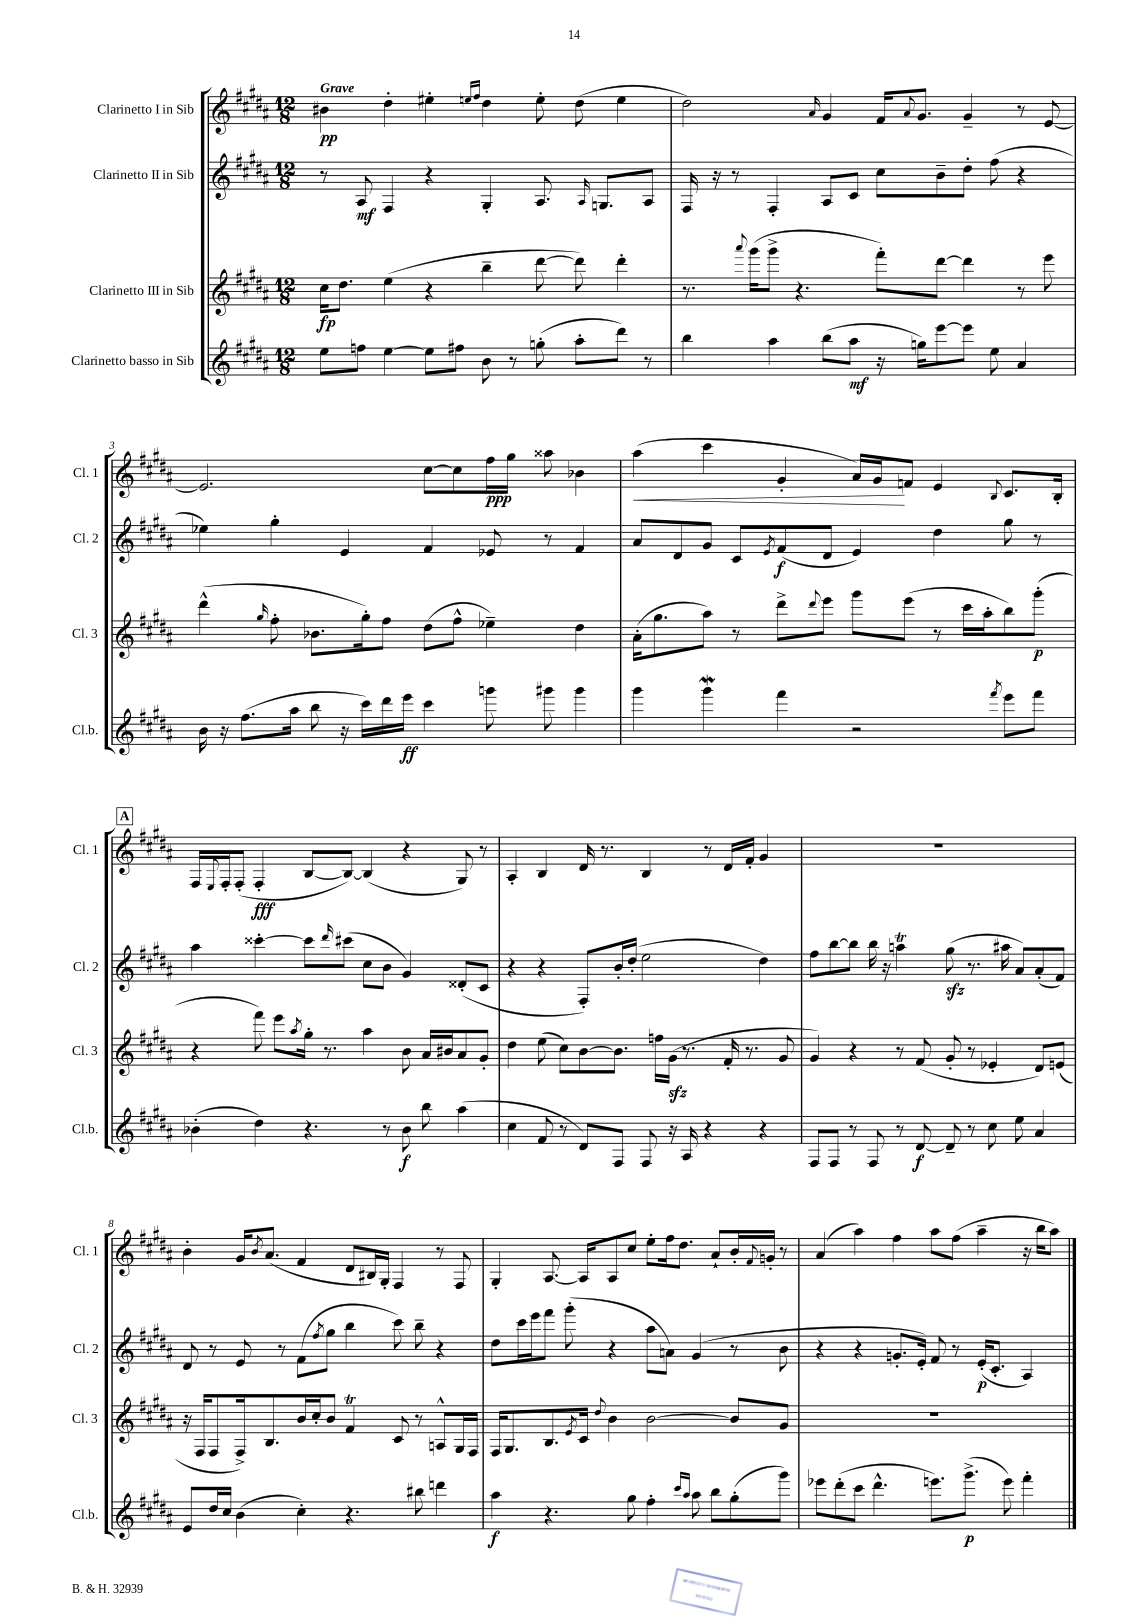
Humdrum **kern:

**kern	**dynam	**kern	**dynam	**kern	**dynam	**kern	**dynam
*part4	*part4	*part3	*part3	*part2	*part2	*part1	*part1
*staff4	*staff4	*staff3	*staff3	*staff2	*staff2	*staff1	*staff1
*I"Clarinetto basso in Sib	*	*I"Clarinetto III in Sib	*	*I"Clarinetto II in Sib	*	*I"Clarinetto I in Sib	*
*I'Cl.b.	*	*I'Cl. 3	*	*I'Cl. 2	*	*I'Cl. 1	*
*clefG2	*	*clefG2	*	*clefG2	*	*clefG2	*
*k[f#c#g#d#a#]	*	*k[f#c#g#d#a#]	*	*k[f#c#g#d#a#]	*	*k[f#c#g#d#a#]	*
*M12/8	*	*M12/8	*	*M12/8	*	*M12/8	*
=1	=1	=1	=1	=1	=1	=1	=1
!	!	!	!	!	!	!LO:TX:a:B:t=Grave	!
8ee\L	.	16cc#\KL	fp	8r	.	4b#X\	pp
.	.	8.dd#\J	.	.	.	.	.
8ffn\J	.	.	.	8A#/	mf	.	.
[4ee\	.	(4ee\	.	4F#/	.	4dd#'\	.
8ee\L]	.	4r	.	4r	.	4ee#X'\	.
8ff#X\J	.	.	.	.	.	.	.
.	.	.	.	.	.	16qqeen/LL	.
.	.	.	.	.	.	16qqff#/JJ	.
8b\	.	4bb~\	.	4G#'/	.	4dd#\	.
8r	.	.	.	.	.	.	.
(8ggn'\	.	[8ddd#\	.	8.A#/	.	8ee'\	.
8aa#'\L	.	8ddd#\])	.	.	.	(8dd#\	.
.	.	.	.	16qqA#/	.	.	.
.	.	.	.	8.Gn/L	.	.	.
8ddd#\J)	.	4ddd#'\	.	.	.	4ee\	.
8r	.	.	.	8A#/J	.	.	.
=2	=2	=2	=2	=2	=2	=2	=2
4bb\	.	8.r	.	16F#/	.	2dd#\)	.
.	.	.	.	16r	.	.	.
.	.	.	.	8r	.	.	.
.	.	8qqaaa#/	.	.	.	.	.
.	.	(16ggg#\KL	.	.	.	.	.
4aa#\	.	8ggg#^\J	.	4F#'/	.	.	.
.	.	4.r	.	.	.	.	.
.	.	.	.	.	.	16qqa#/	.
(8bb\L	.	.	.	8A#/L	.	4g#/	.
8aa#\J	mf	.	.	8c#/J	.	.	.
16r	.	8fff#'\L)	.	8cc#\L	.	16f#/KL	.
.	.	.	.	.	.	8qqa#/	.
16ggn\KL)	.	.	.	.	.	8.g#/J	.
[8eee\	.	[8ddd#\J	.	8b~\	.	.	.
8eee\J]	.	4ddd#\]	.	8dd#'\J	.	4g#~/	.
8ee\	.	.	.	(8ff#\	.	.	.
4a#/	.	8r	.	4r	.	8r	.
.	.	8eee\	.	.	.	[8e/	.
!!LO:LB:g=z
=3	=3	=3	=3	=3	=3	=3	=3
16b\	.	(4ddd#^^\	.	4ee-X\)	.	2.e/]	.
16r	.	.	.	.	.	.	.
(8.ff#\L	.	.	.	.	.	.	.
.	.	16qqgg#/	.	.	.	.	.
.	.	8ff#'\	.	4gg#'\	.	.	.
16aa#\Jk	.	.	.	.	.	.	.
8bb\	.	8.b-X\L	.	.	.	.	.
16r	.	.	.	4e/	.	.	.
16ccc#\LL)	.	16gg#'\k)	.	.	.	.	.
16ddd#\	.	8ff#\J	.	.	.	.	.
16eee\JJ	ff	.	.	.	.	.	.
4ccc#\	.	(8dd#\L	.	4f#/	.	[8cc#\L	.
.	.	8ff#^^\J	.	.	.	8cc#\]	.
8gggn\	.	4ee-X~\)	.	8e-X/	.	16ff#\L	ppp
.	.	.	.	.	.	16gg#\JJ	.
8ggg#X\	.	.	.	8r	.	8aa##X\	.
4ggg#\	.	4dd#\	.	4f#/	.	4b-X\	.
=4	=4	=4	=4	=4	=4	=4	=4
!	!	!	!	!	!	!	!LO:HP:b
4ggg#\	.	(16a#'\KL	.	8a#/L	.	(4aa#\	<
.	.	8.gg#\	.	.	.	.	.
.	.	.	.	8d#/	.	.	.
4ggg#W\	.	8aa#\J)	.	8g#/J	.	4ccc#\	.
.	.	8r	.	8c#/L	.	.	.
.	.	.	.	8qe/	.	.	.
4fff#\	.	8ddd#^\L	.	(8f#/	f	4g#'/	.
.	.	8qqddd#/	.	.	.	.	.
.	.	8eee\J	.	8d#/J	.	.	.
2r	.	8ggg#\L	.	4e/)	.	16a#/LL)	.
.	.	.	.	.	.	16g#/J	.
.	.	(8eee\J	.	.	.	8fn/J	[
.	.	8r	.	4dd#\	.	4e/	.
.	.	16ccc#\LL	.	.	.	.	.
.	.	16aa#'\J	.	.	.	.	.
8qfff#/	.	.	.	.	.	8qqB/	.
8eee\L	.	8bb\)	.	8gg#\	.	8.c#/L	.
8fff#\J	.	(8ggg#'\J	p	8r	.	.	.
.	.	.	.	.	.	16B'/Jk	.
!!LO:LB:g=z
!!LO:REH:place=s1:t=A
=5	=5	=5	=5	=5	=5	=5	=5
(4b-X'\	.	4r	.	4aa#\	.	16F#/LL	.
.	.	.	.	.	.	8qqE/	.
.	.	.	.	.	.	16F#'/J	.
.	.	.	.	.	.	(8F#'/J	.
4dd#\)	.	8fff#\)	.	[4ccc##X'\	.	4F#'/	fff
.	.	8eee\L	.	.	.	.	.
.	.	8qaa#/	.	.	.	.	.
4.r	.	16gg#'\Jk	.	8ccc##\L]	.	[8B/L	.
.	.	8.r	.	.	.	.	.
.	.	.	.	16qqddd#/	.	.	.
.	.	.	.	(8ccc#X\J	.	8B/J_)	.
.	.	4aa#\	.	8cc#\L	.	(4B/]	.
8r	.	.	.	8b\J	.	.	.
8b-\	f	8b\	.	4g#/)	.	4r	.
8bb\	.	16a#/LL	.	.	.	.	.
.	.	16b#X/J	.	.	.	.	.
(4aa#\	.	8a#/	.	(8d##X'/L	.	8G#/)	.
.	.	8g#'/J	.	8c#/J	.	8r	.
=6	=6	=6	=6	=6	=6	=6	=6
4cc#\	.	4dd#\	.	4r	.	4A#'/	.
8f#/	.	(8ee\	.	4r	.	4B/	.
8r	.	8cc#\L)	.	.	.	.	.
8d#/L)	.	[8b\	.	8F#'/L)	.	16d#/	.
.	.	.	.	.	.	8.r	.
8F#/J	.	8.b\J]	.	16b'/L	.	.	.
.	.	.	.	(16dd#'/JJ	.	.	.
8F#/	.	.	.	2ee\	.	4B/	.
.	.	16ffn\LL	.	.	.	.	.
16r	.	(16g#zz\JJ	.	.	.	.	.
16A#/	.	8.r	.	.	.	.	.
4r	.	.	.	.	.	8r	.
.	.	16f#'/	.	.	.	16d#/LL	.
.	.	8.r	.	.	.	16f#'/JJ	.
4r	.	.	.	4dd#\)	.	4g#/	.
.	.	8g#/	.	.	.	.	.
=7	=7	=7	=7	=7	=7	=7	=7
8F#/L	.	4g#/)	.	8ff#\L	.	1.r	.
8F#/J	.	.	.	[8bb\	.	.	.
8r	.	4r	.	8bb\J]	.	.	.
8F#/	.	.	.	16bb\	.	.	.
.	.	.	.	16r	.	.	.
8r	.	8r	.	4aanT\	.	.	.
[8d#/	f	(8f#/	.	.	.	.	.
8d#~/]	.	8g#'/	.	(8gg#zz\	.	.	.
8r	.	8r	.	8.r	.	.	.
8cc#\	.	4e-X'/	.	.	.	.	.
.	.	.	.	16aa#X\	.	.	.
8ee\	.	.	.	8a#/L)	.	.	.
4a#/	.	8d#/L)	.	(8a#'/	.	.	.
.	.	(8en/J	.	8f#/J)	.	.	.
!!LO:LB:g=z
=8	=8	=8	=8	=8	=8	=8	=8
8e/L	.	16r	.	8d#/	.	4b'\	.
.	.	16F#/KL	.	.	.	.	.
16dd#/L	.	8F#/	.	8r	.	.	.
16cc#/JJ	.	.	.	.	.	.	.
(4b\	.	16F#^/k)	.	8e/	.	16g#/KL	.
.	.	.	.	.	.	8qb/	.
.	.	8.B/	.	.	.	(8.a#/J	.
.	.	.	.	8r	.	.	.
4cc#'\)	.	16b/L	.	(8f#\L	.	4f#/	.
.	.	16cc#'/J	.	.	.	.	.
.	.	.	.	8qff#/	.	.	.
.	.	8b/J	.	8gg#\J	.	.	.
4.r	.	4f#T/	.	4bb\	.	8d#/L	.
.	.	.	.	.	.	16B#X/L)	.
.	.	.	.	.	.	16G#'/JJ	.
.	.	8c#/	.	8ccc#\)	.	4F#/	.
8bb#X\	.	8r	.	8bb~\	.	.	.
4dddn\	.	8An^^/L	.	4r	.	8r	.
.	.	16G#/L	.	.	.	8F#/	.
.	.	16F#/JJ	.	.	.	.	.
=9	=9	=9	=9	=9	=9	=9	=9
4aa#\	f	16F#/KL	.	8dd#\L	.	4G#'/	.
.	.	8.G#/	.	.	.	.	.
.	.	.	.	16ccc#\L	.	.	.
.	.	.	.	16eee\J	.	.	.
4.r	.	8.B/	.	8fff#\J	.	[8.A#/	.
.	.	.	.	(8ggg#'\	.	.	.
.	.	8qe/	.	.	.	.	.
.	.	16c#/Jk	.	.	.	16A#/KL]	.
.	.	8qqdd#/	.	.	.	.	.
.	.	4b\	.	4r	.	8A#/	.
8gg#\	.	.	.	.	.	8cc#/J	.
4ff#'\	.	[2b\	.	8aa#\L	.	8ee'\L	.
.	.	.	.	8an\J)	.	16ff#\k	.
.	.	.	.	.	.	8.dd#\J	.
16qqccc#/LL	.	.	.	.	.	.	.
16qqaa#/JJ	.	.	.	.	.	.	.
8aa#\	.	.	.	(4g#/	.	.	.
8bb\L	.	.	.	.	.	8a#`/L	.
(8gg#'\	.	8b/L]	.	8r	.	16b'/L	.
.	.	.	.	.	.	8qqf#/	.
.	.	.	.	.	.	16gn'/JJ	.
8ggg#\J)	.	8g#/J	.	8b\	.	8r	.
=10	=10	=10	=10	=10	=10	=10	=10
8eee-X\L	.	1.r	.	4r	.	(4a#/	.
(8ddd#'\	.	.	.	.	.	.	.
8ccc#\J	.	.	.	4r	.	4aa#\)	.
4.ddd#^^\	.	.	.	.	.	.	.
.	.	.	.	8.gn'/L	.	4ff#\	.
.	.	.	.	16e'/Jk)	.	.	.
8.eeen\L)	.	.	.	8f#/	.	8aa#\L	.
.	.	.	.	8r	.	(8ff#\J	.
(8.ggg#^\J	p	.	.	.	.	.	.
.	.	.	.	(16e'/KL	p	4aa#~\	.
.	.	.	.	8.c#'/J	.	.	.
8eee\)	.	.	.	.	.	.	.
4fff#'\	.	.	.	4A#/)	.	16r	.
.	.	.	.	.	.	16bb\KL	.
.	.	.	.	.	.	8aa#\J)	.
==	==	==	==	==	==	==	==
*-	*-	*-	*-	*-	*-	*-	*-
